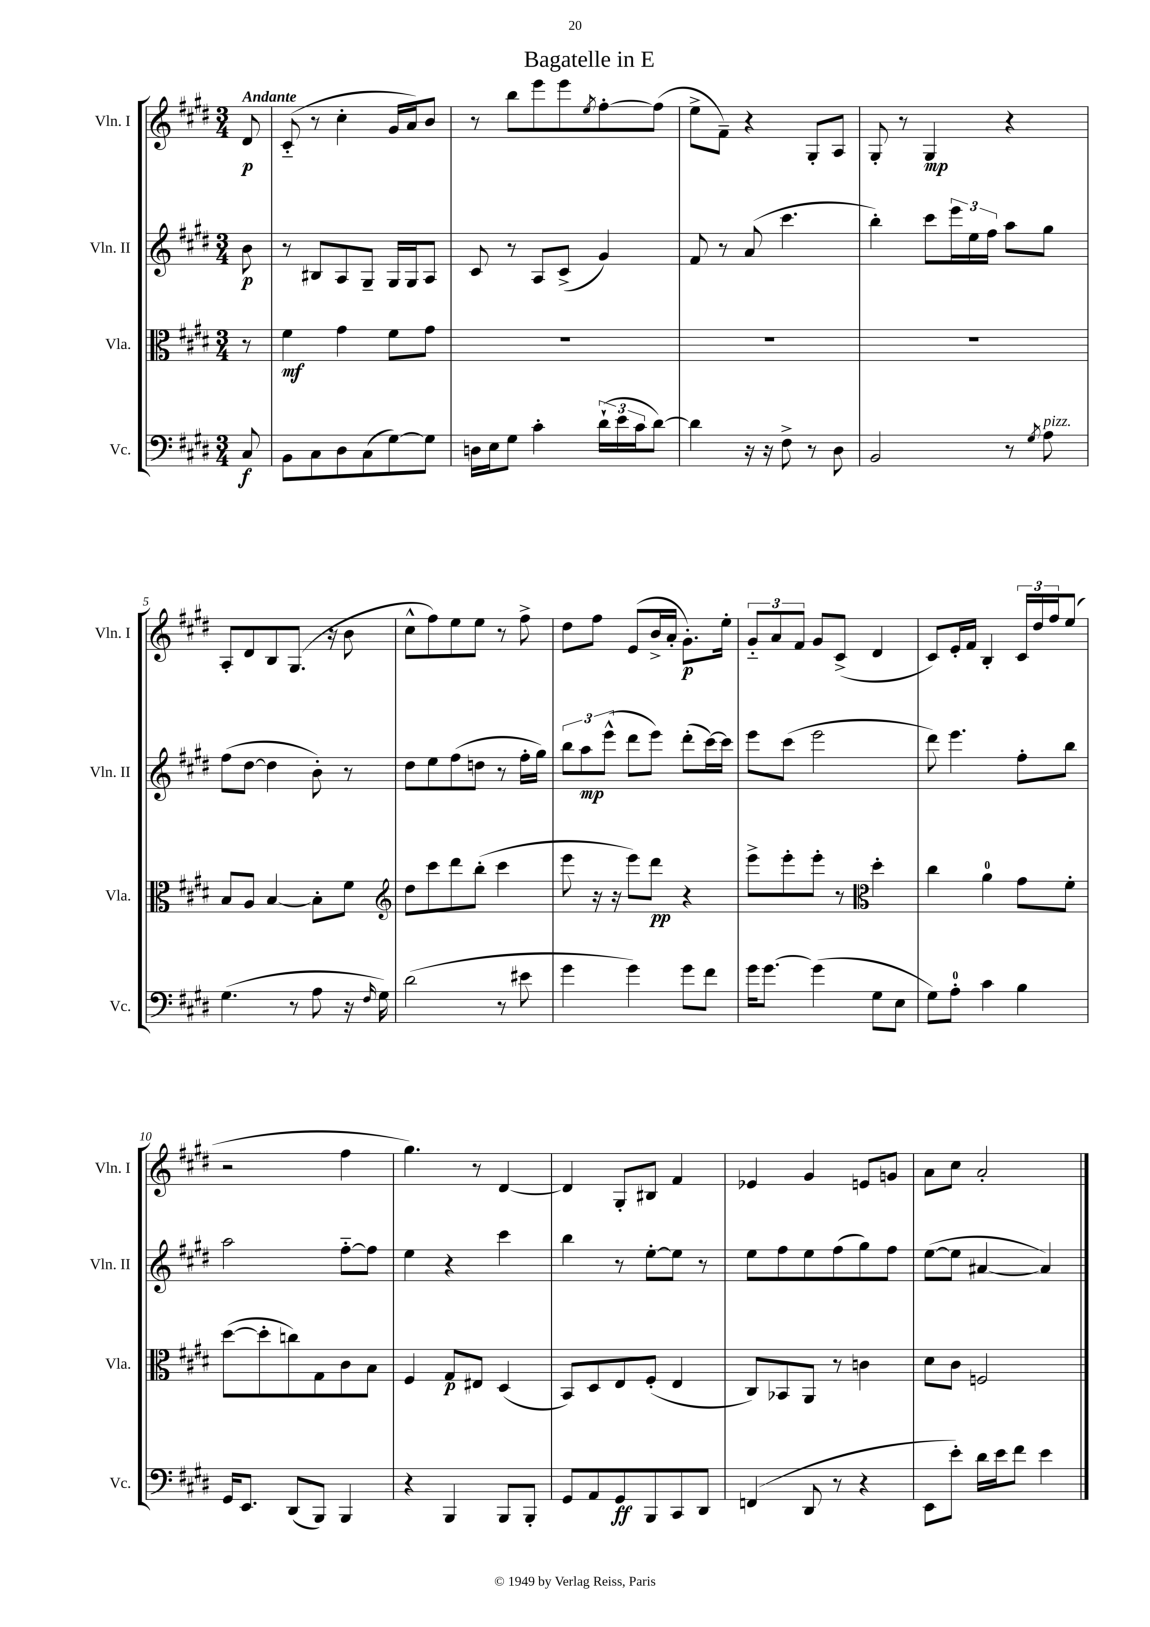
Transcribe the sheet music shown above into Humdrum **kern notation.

**kern	**dynam	**kern	**dynam	**kern	**dynam	**kern	**dynam
*part4	*part4	*part3	*part3	*part2	*part2	*part1	*part1
*staff4	*staff4	*staff3	*staff3	*staff2	*staff2	*staff1	*staff1
*I"Vc.	*	*I"Vla.	*	*I"Vln. II	*	*I"Vln. I	*
*I'Vc.	*	*I'Vla.	*	*I'Vln. II	*	*I'Vln. I	*
*clefF4	*	*clefC3	*	*clefG2	*	*clefG2	*
*k[f#c#g#d#]	*	*k[f#c#g#d#]	*	*k[f#c#g#d#]	*	*k[f#c#g#d#]	*
*M3/4	*	*M3/4	*	*M3/4	*	*M3/4	*
=	=	=	=	=	=	=	=
!	!	!	!	!	!	!LO:TX:a:B:t=Andante	!
8C#/	f	8r	.	8b\	p	8d#/	p
=1	=1	=1	=1	=1	=1	=1	=1
8BB\L	.	4f#\	mf	8r	.	(8c#/	.
8C#\	.	.	.	8B#X/L	.	8r	.
8D#\	.	4g#\	.	8A/	.	4cc#'\	.
(8C#\	.	.	.	8G#~/J	.	.	.
[8G#\)	.	8f#\L	.	16G#/LL	.	16g#/LL	.
.	.	.	.	16G#/J	.	16a/J)	.
8G#\J]	.	8g#\J	.	8A/J	.	8b/J	.
=2	=2	=2	=2	=2	=2	=2	=2
16Dn\LL	.	2.r	.	8c#/	.	8r	.
16E\J	.	.	.	.	.	.	.
8G#\J	.	.	.	8r	.	8bb\L	.
4c#'\	.	.	.	8A/L	.	8eee\	.
.	.	.	.	(8c#^/J	.	8eee\	.
.	.	.	.	.	.	8qee/	.
(24d#`\LL	.	.	.	4g#/)	.	[8ff#'\	.
24e\	.	.	.	.	.	.	.
24c#\J	.	.	.	.	.	.	.
[8d#\J)	.	.	.	.	.	(8ff#\J]	.
=3	=3	=3	=3	=3	=3	=3	=3
4d#\]	.	2.r	.	8f#/	.	8ee^\L	.
.	.	.	.	8r	.	8f#~\J)	.
16r	.	.	.	(8a/	.	4r	.
16r	.	.	.	.	.	.	.
8F#^\	.	.	.	4.ccc#\	.	.	.
8r	.	.	.	.	.	8G#'/L	.
8D#\	.	.	.	.	.	8A/J	.
=4	=4	=4	=4	=4	=4	=4	=4
2BB/	.	2.r	.	4bb'\)	.	8G#'/	.
.	.	.	.	.	.	8r	.
.	.	.	.	8ccc#\L	.	4G#/	mp
.	.	.	.	24eee\L	.	.	.
.	.	.	.	24ee\	.	.	.
.	.	.	.	24ff#\JJ	.	.	.
8r	.	.	.	8aa\L	.	4r	.
8qG#/	.	.	.	.	.	.	.
!LO:TX:a:i:t=pizz.	!	!	!	!	!	!	!
8A\	.	.	.	8gg#\J	.	.	.
!!LO:LB:g=z
=5	=5	=5	=5	=5	=5	=5	=5
(4.G#\	.	8B/L	.	(8ff#\L	.	8A'/L	.
.	.	8A/J	.	[8dd#\J	.	8d#/	.
.	.	[4B/	.	4dd#\]	.	8B/	.
8r	.	.	.	.	.	(8.G#/J	.
8A\	.	8B'\L]	.	8b'\)	.	.	.
.	.	.	.	.	.	16r	.
16r	.	8f#\J	.	8r	.	8b\	.
16qqF#/	.	.	.	.	.	.	.
16G#\)	.	.	.	.	.	.	.
=6	=6	=6	=6	=6	=6	=6	=6
*	*	*clefG2	*	*	*	*	*
(2d#\	.	8dd#\L	.	8dd#\L	.	8cc#^^\L	.
.	.	8ccc#\	.	8ee\	.	8ff#\)	.
.	.	8ddd#\	.	(8ff#\	.	8ee\	.
.	.	(8bb'\J	.	8ddn\J	.	8ee\J	.
8r	.	4ccc#\	.	8r	.	8r	.
8e#X\	.	.	.	16ff#'\LL	.	8ff#^\	.
.	.	.	.	16gg#\JJ)	.	.	.
=7	=7	=7	=7	=7	=7	=7	=7
4g#\	.	8eee\	.	12bb\L	.	8dd#\L	.
.	.	.	.	12aa\	mp	.	.
.	.	16r	.	.	.	8ff#\J	.
.	.	.	.	(12eee^^\J	.	.	.
.	.	16r	.	.	.	.	.
4g#\)	.	8eee\L)	.	8ddd#\L	.	(8e/L	.
.	.	8ddd#\J	pp	8eee\J)	.	16b^/L	.
.	.	.	.	.	.	16a'/JJ	.
8g#\L	.	4r	.	(8ddd#'\L	.	8.g#'\L)	p
8f#\J	.	.	.	[16ccc#\L)	.	.	.
.	.	.	.	16ccc#\JJ]	.	16ee'\Jk	.
=8	=8	=8	=8	=8	=8	=8	=8
16g#\KL	.	8eee^\L	.	8eee\L	.	12g#/L	.
[8.g#\J	.	.	.	.	.	.	.
.	.	.	.	.	.	12a/	.
.	.	8eee'\	.	(8ccc#\J	.	.	.
.	.	.	.	.	.	12f#/J	.
(4g#\]	.	8eee'\J	.	2eee\	.	8g#/L	.
.	.	8r	.	.	.	(8c#^/J	.
*	*	*clefC3	*	*	*	*	*
8G#\L	.	4dd#'\	.	.	.	4d#/	.
8E\J	.	.	.	.	.	.	.
=9	=9	=9	=9	=9	=9	=9	=9
8G#\L)	.	4cc#\	.	8ddd#\)	.	8c#/L)	.
8A'\J	.	.	.	4.eee\	.	16e'/L	.
.	.	.	.	.	.	16f#/JJ	.
4c#\	.	4a\	.	.	.	4B'/	.
4B\	.	8g#\L	.	8ff#'\L	.	24c#/LL	.
.	.	.	.	.	.	24dd#/	.
.	.	.	.	.	.	24ff#/J	.
.	.	8f#'\J	.	8bb\J	.	(8ee/J	.
!!LO:LB:g=z
=10	=10	=10	=10	=10	=10	=10	=10
16GG#/KL	.	([8dd#\L	.	2aa\	.	2r	.
8.EE/J	.	.	.	.	.	.	.
.	.	8dd#'\]	.	.	.	.	.
(8DD#/L	.	8ccn\)	.	.	.	.	.
8BBB/J)	.	8G#\	.	.	.	.	.
4BBB/	.	8c#\	.	[8ff#\L	.	4ff#\	.
.	.	8B\J	.	8ff#\J]	.	.	.
=11	=11	=11	=11	=11	=11	=11	=11
4r	.	4F#/	.	4ee\	.	4.gg#\)	.
4BBB/	.	8G#/L	p	4r	.	.	.
.	.	8E#X/J	.	.	.	8r	.
8BBB/L	.	(4D#/	.	4ccc#\	.	[4d#/	.
8BBB'/J	.	.	.	.	.	.	.
=12	=12	=12	=12	=12	=12	=12	=12
8GG#/L	.	8BB/L)	.	4bb\	.	4d#/]	.
8AA/	.	8D#/	.	.	.	.	.
8GG#/	ff	8E/	.	8r	.	8G#'/L	.
8BBB/	.	(8F#'/J	.	[8ee'\L	.	8B#X/J	.
8CC#/	.	4E/	.	8ee\J]	.	4f#/	.
8DD#/J	.	.	.	8r	.	.	.
=13	=13	=13	=13	=13	=13	=13	=13
(4FFn/	.	8C#/L)	.	8ee\L	.	4e-X/	.
.	.	8BB-X/	.	8ff#\	.	.	.
8DD#/	.	8AA/J	.	8ee\	.	4g#/	.
8r	.	8r	.	(8ff#\	.	.	.
4r	.	4cn\	.	8gg#\)	.	8en/L	.
.	.	.	.	8ff#\J	.	8gn/J	.
=14	=14	=14	=14	=14	=14	=14	=14
8EE\L	.	8d#\L	.	([8ee\L	.	8a\L	.
8e'\J)	.	8c#\J	.	8ee\J]	.	8cc#\J	.
16d#\LL	.	2Fn/	.	[4a#X/	.	2a'/	.
16e\J	.	.	.	.	.	.	.
8f#\J	.	.	.	.	.	.	.
4e\	.	.	.	4a#/])	.	.	.
==	==	==	==	==	==	==	==
*-	*-	*-	*-	*-	*-	*-	*-
